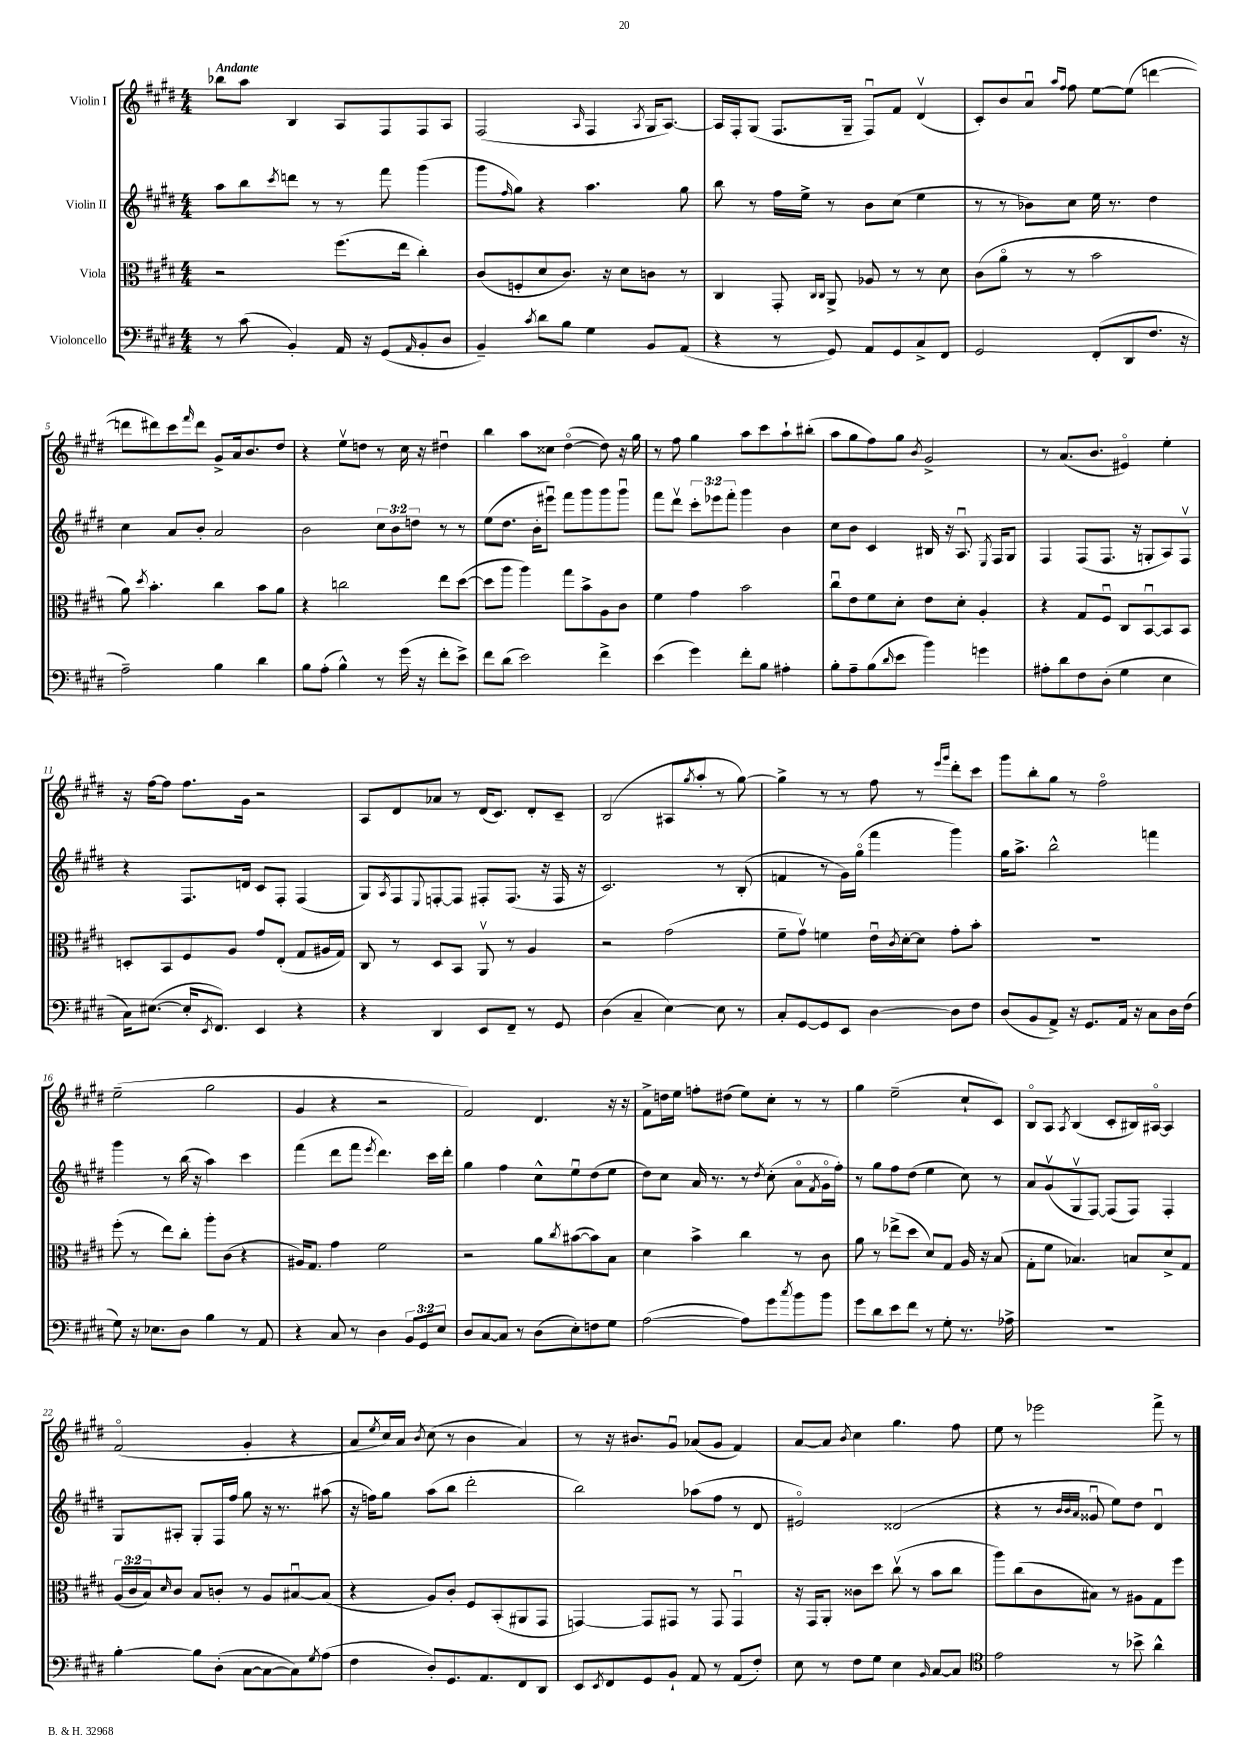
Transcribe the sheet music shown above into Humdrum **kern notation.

**kern	**kern	**kern	**kern
*part4	*part3	*part2	*part1
*staff4	*staff3	*staff2	*staff1
*I"Violoncello	*I"Viola	*I"Violin II	*I"Violin I
*clefF4	*clefC3	*clefG2	*clefG2
*k[f#c#g#d#]	*k[f#c#g#d#]	*k[f#c#g#d#]	*k[f#c#g#d#]
*M4/4	*M4/4	*M4/4	*M4/4
=1	=1	=1	=1
!	!	!	!LO:TX:a:B:t=Andante
8r	2r	8aa\L	8bb-X\L
(8c#\	.	8bb\	8aa\J
.	.	8qccc#/	.
4BB'/)	.	8dddn\J	4B/
.	.	8r	.
16AA/	(8.ff#\L	8r	8A/L
16r	.	.	.
(8GG#/L	.	8fff#\	8F#/
.	16ee\Jk	.	.
16qqAA/	.	.	.
8BB'/	4cc#'\)	(4ggg#\	8F#/
8D#/J	.	.	8A/J
=2	=2	=2	=2
4BB~/)	(8c#/L	8ggg#\L	(2F#/
.	.	16qqff#/	.
.	8Fn'/	8gg#\J)	.
8qc#/	.	.	.
8d#\L	8d#/	4r	.
8B\J	8.c#/J)	.	.
.	.	.	16qqA/
4G#\	.	4.aa\	4F#/
.	16r	.	.
.	8d#\L	.	.
.	.	.	8qA/
8BB/L	8cn\J	.	16G#/KL
.	.	.	[8.A/J)
(8AA/J	8r	8gg#\	.
=3	=3	=3	=3
4r	4C#/	8bb\	16A/LL]
.	.	.	16F#'/J
.	.	8r	(8G#/J
8r	8GG#'/	16ff#\LL	8.F#/L
.	.	16ee^\JJ	.
.	16qqC#/LL	.	.
.	16qqC#/JJ	.	.
8GG#/)	8AA^/	8r	.
.	.	.	16G#~/Jk
8AA/L	8A-X/	8b\L	8F#u/L)
8GG#/	8r	(8cc#\J	8f#/J
8C#^/	8r	4ee\	(4d#v/
8FF#/J	8d#\	.	.
=4	=4	=4	=4
2GG#/	(8c#\L	8r	8c#'/L)
.	8a\J	8r	8b/
.	8r	8b-X\L)	8au/J
.	.	.	16qqaa/LL
.	.	.	16qqff#/JJ
.	8r	8cc#\J	8ff#\
(8FF#'/L	2b\	16ee\	[8ee\L
.	.	8.r	.
8DD#/	.	.	(8ee\J]
8.F#/J	.	4dd#\	[4dddn\
16r	.	.	.
!!LO:LB:g=z
=5	=5	=5	=5
2A~\)	8a\)	4cc#\	8dddn\L]
.	8qdd#/	.	.
.	4.b'\	.	8ddd#X\)
.	.	8a/L	8ccc#\
.	.	.	16qqfff#/
.	.	8b'/J	8ddd#\J
4B\	4cc#\	2a/	8g#^/L
.	.	.	16a/k
.	.	.	8.b/
4d#\	8b\L	.	.
.	8a\J	.	8dd#/J
=6	=6	=6	=6
8B\L	4r	2b\	4r
(8A'\J	.	.	.
4B^^\)	2ccn\	.	8eev\L
.	.	.	8ddn\J
8r	.	12cc#\L	8r
.	.	12b\	.
(16g#\	.	.	16cc#\
.	.	12ddn\J	.
16r	.	.	16r
8f#'\L	8ee\L	8r	4dd#Xu\
8e^\J)	([8dd#\J	8r	.
=7	=7	=7	=7
8f#\L	8dd#\L]	(8ee\L	4bb\
(8d#\J	8aa\J	8.dd#\J	.
2e\)	4aa\)	.	8aa\L
.	.	16b'\KL	.
.	.	8eee#Xu\J)	8cc##X\J
.	8gg#\L	8fff#\L	([4dd#\
.	8b^\	8ggg#\	.
4f#^\	8A\	8ggg#\	8dd#\])
.	8c#\J	8ggg#u\J	16r
.	.	.	16gg#\
=8	=8	=8	=8
(4e\	4f#\	8fff#\L	8r
.	.	8ddd#v\J	8ff#\
4g#\)	4g#\	12ccc#'\L	4gg#\
.	.	12eee-X\	.
.	.	12fff#'\J	.
8f#'\L	2b\	4ggg#\	8aa\L
8B\J	.	.	8ccc#\
4A#X'\	.	4b\	8aa`\
.	.	.	(8bb#X'\J
=9	=9	=9	=9
8B'\L	8cc#u\L	8cc#\L	8aa\L
8A~\	8e\	8b\J	8gg#\
(8B\	8f#\	4c#/	8ff#\)
16qqd#/	.	.	.
8e\J	8d#'\J	.	8gg#\J
.	.	.	8qb/
4b\)	8e\L	16B#X/	2g#^/
.	.	16r	.
.	8d#'\J	8.Au/	.
4gn\	4A'/	.	.
.	.	8qE/	.
.	.	16F#/KL	.
.	.	8G#/J	.
=10	=10	=10	=10
8A#X'\L	4r	4F#/	8r
8d#\	.	.	(8.a/L
8F#\	8G#/L	(8F#/L	.
.	.	.	8.b/J
(8D#'\J	8F#u/J	8.F#/J	.
4G#\	8C#/L	.	4e#X/)
.	.	16r	.
.	[8BBu/	8Gn'/L	.
4E\	8BB/]	8A/)	4ee'\
.	8BB/J	8F#v/J	.
!!LO:LB:g=z
=11	=11	=11	=11
16C#\KL)	8Dn'/L	4r	16r
([8.E#X\J	.	.	[16ff#\KL
.	8BB/	.	8ff#\J]
16E#'/KL]	8F#/	8.F#/L	8.ff#\L
8qEE/	.	.	.
8.FF#/J)	.	.	.
.	8A/J	.	.
.	.	16dn/Jk	16g#\Jk
4EE/	8g#/L	8c#/L	2r
.	(8E'/J	8F#'/J	.
4r	8G#/L	(4F#/	.
.	16A#X/L	.	.
.	16G#/JJ)	.	.
=12	=12	=12	=12
4r	8C#/	8G#/L)	8A/L
.	.	8qA/	.
.	8r	8F#/	8d#/
.	.	8qqE/	.
4DD#/	8D#/L	[8Fn'/	8a-X/J
.	8BB/J	8F/J]	8r
8EE/L	8AAv/	8F#X'/L	(16d#/KL
.	.	.	8.c#/J)
8FF#~/J	8r	(8.F#/J	.
8r	4A/	.	8d#'/L
.	.	16r	.
8GG#/	.	16F#/	8c#~/J
.	.	16r	.
=13	=13	=13	=13
(4D#\	2r	2.c#/)	(2B/
4C#~/	.	.	.
[4E\)	(2g#\	.	8A#X/L
.	.	.	8qgg#/
.	.	.	8aa'/J
8E\]	.	8r	8r
8r	.	(8B'/	[8gg#\)
=14	=14	=14	=14
8C#'/L	8f#~\L	4fn/	4gg#^\]
[8GG#/	8g#v\J)	.	.
8GG#/]	4fn\	8r	8r
8EE/J	.	16g#\LL)	8r
.	.	(16gg#\JJ	.
[4D#\	16eu\LL	4fff#\	8ff#\
.	8qc#/	.	.
.	[16d#'\J	.	.
.	8d#\J]	.	8r
.	.	.	16qqeee/LL
.	.	.	16qqggg#/JJ
8D#\L]	8g#'\L	4ggg#\)	8ddd#'\L
8F#\J	8b'\J	.	8ccc#\J
=15	=15	=15	=15
(8D#/L	1r	16gg#\KL	8ggg#\L
.	.	8.aa^\J	.
8BB/	.	.	8bb'\
8AA^/J)	.	2bb^^\	8gg#\J
16r	.	.	8r
8.GG#/L	.	.	.
.	.	.	2ff#\
16AA/Jk	.	.	.
16r	.	.	.
8C#\L	.	4fffn\	.
16D#\L	.	.	.
(16F#\JJ	.	.	.
!!LO:LB:g=z
=16	=16	=16	=16
8G#\)	(8ff#'\	4ggg#\	(2ee~\
16r	8r	.	.
8.E-X\L	.	.	.
.	8ee\L)	8r	.
8D#\J	8cc#'\J	(16bb\	.
.	.	16r	.
4B\	8aa'\L	4aa\)	2gg#\
.	(8c#\J	.	.
8r	4r	4ccc#\	.
8AA/	.	.	.
=17	=17	=17	=17
4r	16A#X/KL)	(4fff#\	4g#/
.	8.G#/J	.	.
8C#/	4g#\	8ddd#\L	4r
8r	.	8fff#\J	.
.	.	8qeee/	.
4D#\	2f#\	4.ddd#\)	2r
12BB/L	.	.	.
12GG#/	.	.	.
.	.	16ccc#\LL	.
12E/J	.	.	.
.	.	16ddd#'\JJ	.
=18	=18	=18	=18
8D#/L	2r	4gg#\	2f#/)
[8C#/	.	.	.
8C#/J]	.	4ff#\	.
8r	.	.	.
(8D#\L	8a\L	8cc#^^\L	4.d#/
.	8qcc#/	.	.
8E'\)	([8b#X\	8eeu\	.
8Fn\	8b#\])	(8dd#\	.
8G#\J	8B\J	8ee\J	16r
.	.	.	16r
=19	=19	=19	=19
([2A\	4d#\	8dd#\L)	8f#^\L
.	.	8cc#\J	16ddn\L
.	.	.	16ee\JJ
.	4b^\	16a/	8ffn'\L
.	.	8.r	.
.	.	.	(8dd#X\J
8A\L])	4cc#\	8r	8ee\L)
.	.	8qdd#/	.
8g#\	.	(8cc#'\	8cc#'\J
8qcc#/	.	.	.
8b\	8r	8a\L	8r
.	.	8qf#/	.
8b\J	8c#\	16g#\L	8r
.	.	16ff#'\JJ)	.
=20	=20	=20	=20
8g#\L	8a\	8r	4gg#\
8d#\	8r	8gg#\L	.
8e\	(8ee-X^\L	8ff#\	(2ee~\
8f#\J	8dd#\J	(8dd#\J	.
8r	8d#/L)	4ee\	.
8G#'\	8G#/J	.	.
8.r	16A/	8cc#\)	8cc#`/L
.	16r	.	.
.	(8B/	8r	8c#/J)
16A-X^\	.	.	.
=21	=21	=21	=21
1r	8G#'\L	8a/L	8B/L
.	8f#\J	(8g#v/	8A/J
.	.	.	8qA/
.	4.B-X/)	8G#v/	(4B/
.	.	[8F#/J)	.
.	.	(8F#/L]	8c#'/L
.	8Bn/L	8F#/J)	16B#X/L)
.	.	.	[16A#X/JJ
.	8d#^/	4F#'/	4A#/]
.	8G#/J	.	.
!!LO:LB:g=z
=22	=22	=22	=22
[4B'\	(24A/LL	8G#/L	(2f#/
.	24c#/	.	.
.	24B/J)	.	.
.	16qqd#/	.	.
.	8c#/J	8A#X'/J	.
8B\L]	8B/L	8G#'/L	.
(8D#'\J	8cn'/J	16F#/L	.
.	.	16ff#/JJ	.
[8C#\L	8r	8gg#\	4g#'/
8C#\_	8A/L	16r	.
.	.	8.r	.
8C#\])	[8B#Xu/	.	4r
8qG#/	.	.	.
(8A\J	(8B#/J]	(8aa#X\	.
=23	=23	=23	=23
4F#\	4r	16r	8a/L
.	.	16ffn\KL)	.
.	.	.	8qee/
.	.	8gg#\J	16cc#/L)
.	.	.	16a/JJ
.	.	.	8qb/
8D#'/L)	8A/L)	(8aa\L	(8cc#\
8.GG#/	8c#'/J	8bb\J	8r
.	8F#/L	2ddd#'\	4b\
8.AA/	.	.	.
.	(8BB'/	.	.
8FF#/	8AA#X/	.	4a/)
8DD#/J	8GG#/J	.	.
=24	=24	=24	=24
8EE/L	[4GGn/)	2bb\)	8r
8qEE/	.	.	.
8FF#/	.	.	16r
.	.	.	8.b#X/L
8GG#/	8GG/L]	.	.
8BB`/J	8GG#X/J	.	8g#u/J
8AA/	8r	(8aa-X\L	(8a-X/L
8r	8GG#/	8ff#\J	8g#/J
(8AA/L	4GG#u/	8r	4f#/)
8F#'/J)	.	8d#/	.
=25	=25	=25	=25
8E\	16r	2e#X/)	[8a/L
.	16GG#/KL	.	.
8r	8AA'/J	.	8a/J]
.	.	.	8qb/
8F#\L	8c##X\L	.	4cc#\
8G#\J	8dd#\J	.	.
4E\	(8cc#v\	(2d##X/	4.gg#\
.	8r	.	.
16qqBB/	.	.	.
[8C#/L	8b\L	.	.
8C#/J]	8cc#\J	.	8ff#\
=26	=26	=26	=26
*clefC4	*	*	*
2e\	8aa\L)	4r	8ee\
.	(8cc#\	.	8r
.	8c#\	8r	2eee-X\
.	.	32qqb/LLL	.
.	.	32qqb/	.
.	.	32qqa/JJJ	.
.	8B#X\J)	8g##Xu/	.
8r	8r	8ee\L)	.
8b-X^\	8A#X\L	8dd#\J	.
4a^^\	8G#\	4d#u/	8fff#^\
.	8ff#\J	.	8r
==	==	==	==
*-	*-	*-	*-
